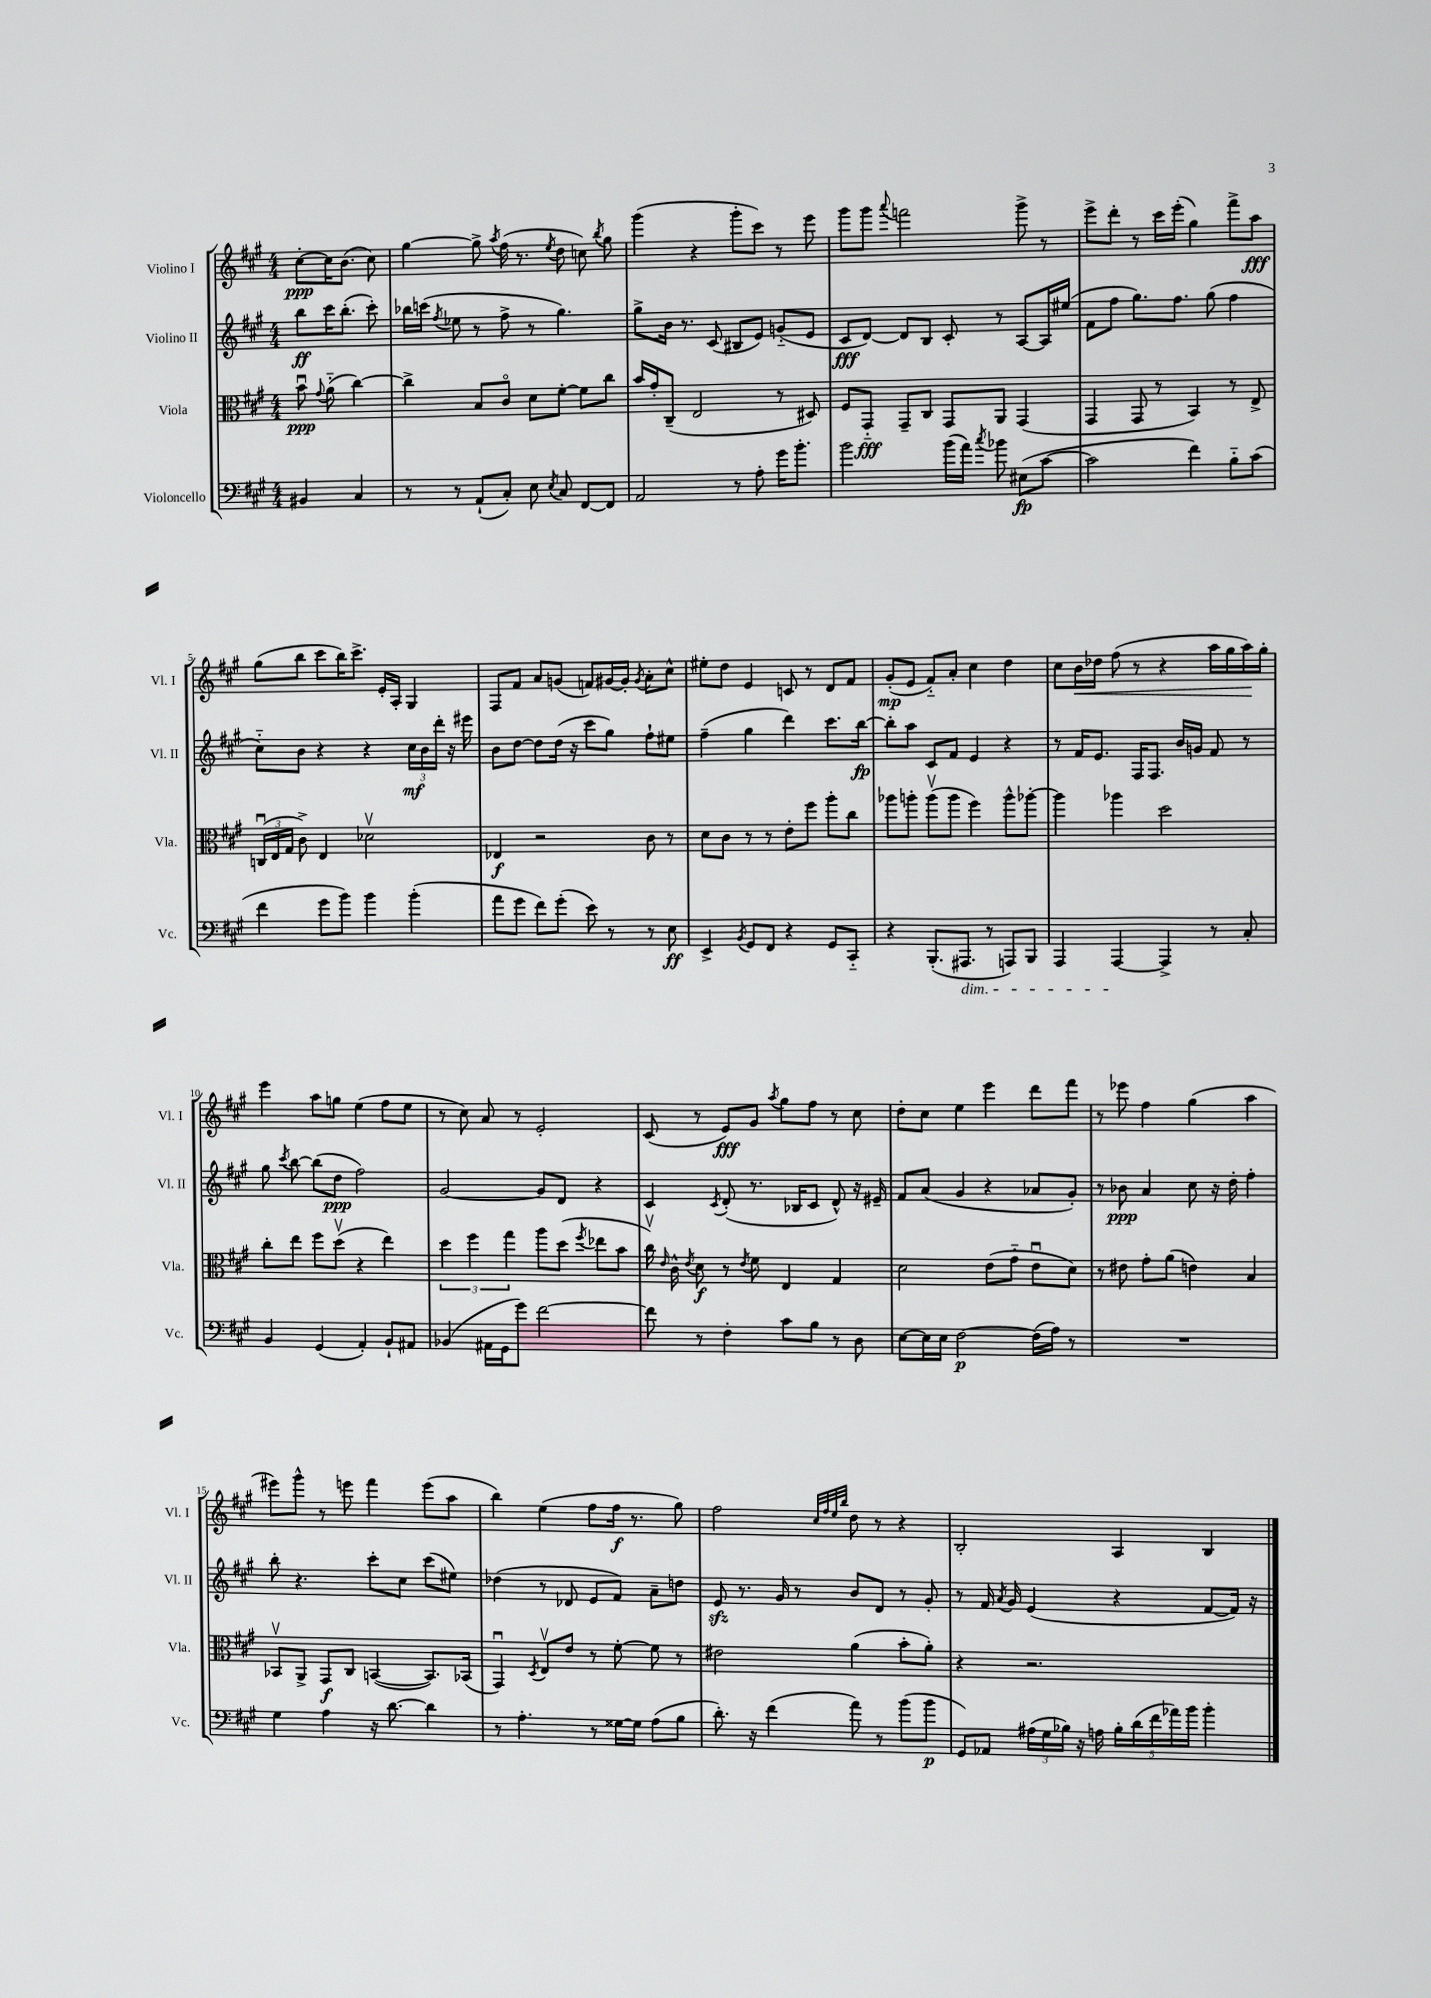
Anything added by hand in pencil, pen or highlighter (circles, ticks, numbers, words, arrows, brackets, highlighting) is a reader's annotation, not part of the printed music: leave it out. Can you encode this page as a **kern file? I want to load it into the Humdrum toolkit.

**kern	**kern	**kern	**kern
*staff4	*staff3	*staff2	*staff1
*clefF4	*clefC3	*clefG2	*clefG2
*k[f#c#g#]	*k[f#c#g#]	*k[f#c#g#]	*k[f#c#g#]
*M4/4	*M4/4	*M4/4	*M4/4
4BB#	8bu	8bb	[8cc#'
.	8qqg#	.	.
.	(8a'~	16ccc#	16cc#]
.	.	(8.bb'	(8.b
4C#	[4cc#)	.	.
.	.	8ccc#')	8cc#)
=	=	=	=
8r	4cc#^]	16bb-	[4gg#
.	.	(16ccc	.
.	.	8qff#	.
8r	.	8ee-	.
(8AA`	8B	8r	8gg#^]
.	.	.	8qaa
8C#')	8c#o	8ff#^	(16ff#
.	.	.	8.r
8E	8d	8r	.
8qE	.	.	8qee
8C#	[8f#'	4.gg#)	8dd
[8FF#	8f#]	.	8cc)
.	.	.	8qbb
8FF#]	8cc#	.	8gg#
=	=	=	=
2AA	16b	8gg#^	(4ggg#
.	16g#'	.	.
.	(8C#~	16b	.
.	.	8.r	.
.	2E	.	4r
.	.	(8c#	.
8r	.	8B#	8ggg#'
8A'	.	8e)	8ccc#)
16g#	8r	(8g'~	8r
8.b'	.	.	.
.	8D#)	8e	8eee
=	=	=	=
2b	8F#	8c#	8ggg#
.	8GG#'~	[8d)	8ggg#
.	.	.	8qqaaa
.	8GG#~	8d]	2fff
.	8C#	8B	.
(16b	8GG#	8c#'	.
16a)	.	.	.
8qcc#	.	.	.
8b-	8AA	8r	.
(8E#	(4GG#	[8A	8ggg#^
[8c#	.	16A]	8r
.	.	(16ee#	.
=	=	=	=
2c#]	4GG#	8f#	8eee^
.	.	8ff#	8ddd'
.	8GG#	8.gg#)	8r
.	8r	.	16ccc#
.	.	8.ff#	(16eee'
4f#)	4BB)	.	4gg#)
.	.	(8gg#	.
8B'~	8r	4ff#	8fff#^
(8c#	8E^	.	8aa
=	=	=	=
4f#	(24Cu	8cc#'~)	(8gg#
.	24E	.	.
.	24G#	.	.
.	8c#^)	8b	8bb
8g#	4E	4r	8ccc#
8b)	.	.	16bb)
.	.	.	8.ccc#^
4b	2d-v	4r	.
.	.	.	16e'
.	.	.	16A'
(4b'	.	24cc#	4G#
.	.	24b	.
.	.	24ddd'	.
.	.	16r	.
.	.	16eee#	.
=	=	=	=
8a	4E-	8b	8F#
8g#	.	[8dd	8f#
8f#)	2r	8dd]	8a
(8g#'	.	(16dd	(8g
.	.	16r	.
8e)	.	8ccc#	8f)
8r	.	8gg#)	[16g#
.	.	.	16g#']
.	.	.	8qg#
8r	8c#	8ff#`	8a'
8E	8r	8ee#	8cc#^^
=	=	=	=
4EE^	8d	(4ff#~	8ee#'
.	8c#	.	8dd
8qBB	.	.	.
8GG#	8r	4gg#	4e
8FF#	8r	.	.
4r	8e'	4ddd)	8c
.	8ff#	.	8r
8GG#	8aa'	8.ccc#	8d
8CC#'~	8cc#	.	8f#
.	.	[16bb	.
=	=	=	=
4r	8aa-	8bb']	(8g#'
.	8aa'	8aa	8e
(8.BBB'	(8aav	8c#	8f#'~)
.	8aa	8f#	8a'
8.AAA#	.	.	.
.	4ff#)	4e	4cc#
8r	.	.	.
8AAA)	8aa^^	4r	4dd
8BBB	[8aa-'	.	.
=	=	=	=
4AAA	4aa-]	8r	8cc#
.	.	16f#	16b
.	.	8.e	16dd-
[4AAA	4aa-	.	(8ff#
.	.	16F#	8r
.	.	8.F#	.
4AAA^]	2dd	.	4r
.	.	16b	.
.	.	16g	.
8r	.	8f#	16aa
.	.	.	16gg#
8C#'	.	8r	16aa)
.	.	.	16gg#'
=	=	=	=
4BB	8cc#'	8gg#	4eee
.	.	8qccc#	.
.	8ee	[8bb	.
(4GG#	8ff#	(8bb]	8aa
.	(8ddv	8dd	8gg
4AA')	4r	2ff#)	(4ee
8BB`	4ee)	.	8ff#
8AA#	.	.	8ee
=	=	=	=
(4BB-	6dd	[2g#	8r
.	.	.	8cc#)
.	6ff#	.	.
16AA#	.	.	8a
16GG#	.	.	.
.	6gg#	.	.
8g#)	.	.	8r
[2f#	8aa	8g#]	2e'
.	(8dd	8d	.
.	8qff#	.	.
.	8ee-	4r	.
.	8b	.	.
=	=	=	=
8f#]	16cc#v)	4c#	(8c#
.	16qqe	.	.
.	16c#^^	.	.
.	8qe	.	.
8r	8d	.	8r
.	.	8qc#	.
4F#'	8r	(8d'	8e)
.	8qe	.	.
.	8f#	8.r	8g#
.	.	.	8qaa
8c#	4E	.	8gg#
.	.	16B-	.
8B	.	8c#	8ff#
8r	4G#	8d^^)	8r
8D	.	16r	8cc#
.	.	16e#~	.
=	=	=	=
[8E	2d	8f#	8dd'
16E]	.	(8a	8cc#
16E	.	.	.
[2F#	.	4g#	4ee
.	(8e	4r	4eee
.	8g#'~	.	.
(16F#]	8eu	8a-	8ddd
16A)	.	.	.
8r	8d)	8g#')	8fff#
=	=	=	=
1r	8r	8r	8r
.	8e#	8b-	8eee-
.	8g#'	4a	4ff#
.	(8a	.	.
.	4e)	8cc#	(4gg#
.	.	16r	.
.	.	16dd'	.
.	4B	4ff#'	4aa
=	=	=	=
4G#	8BB-v	8bb'	8eee#)
.	8AA^	4.r	8ggg#^^
4A	8GG#	.	8r
.	8C#	.	8eee
16r	([4BB	8ccc#'	4fff#
[8.d	.	.	.
.	.	8cc#	.
4d]	8.BB])	(8ccc#	(8eee
.	.	8ee#)	8aa
.	(16BB-	.	.
=	=	=	=
8r	4GG#u)	(4dd-	4bb)
4.A'	.	.	.
.	8qD	.	.
.	8Ev	8r	(4ee
.	8e	8d-	.
8r	8r	8e	8ff#
[16G##	[8f#'	8f#)	16ff#
16G##]	.	.	8.r
(8A	8f#]	8a~	.
8B	8r	8dd	8gg#)
=	=	=	=
8.d')	2e#	8e	2ff#
.	.	8.r	.
16r	.	.	.
(4f#	.	.	.
.	.	16g#	.
.	.	8r	.
.	.	.	32qqcc#
.	.	.	32qqff#
.	.	.	32qqee
.	.	.	32qqbb
8a)	(4a	8b	8dd
8r	.	8d	8r
(8b	8b'	8r	4r
8b	8a')	8g#'	.
=	=	=	=
8GG#)	4r	8r	2B'
8AA-	.	16f#	.
.	.	8qa	.
.	.	16g#	.
(24A#	2.r	(4e	.
24G#	.	.	.
24B-)	.	.	.
16r	.	.	.
16A	.	.	.
20B-'	.	4r	4A
(20d	.	.	.
20f#	.	.	.
20a-)	.	.	.
20b	.	.	.
4b'	.	[8f#	4B
.	.	16f#])	.
.	.	16r	.
==	==	==	==
*-	*-	*-	*-
